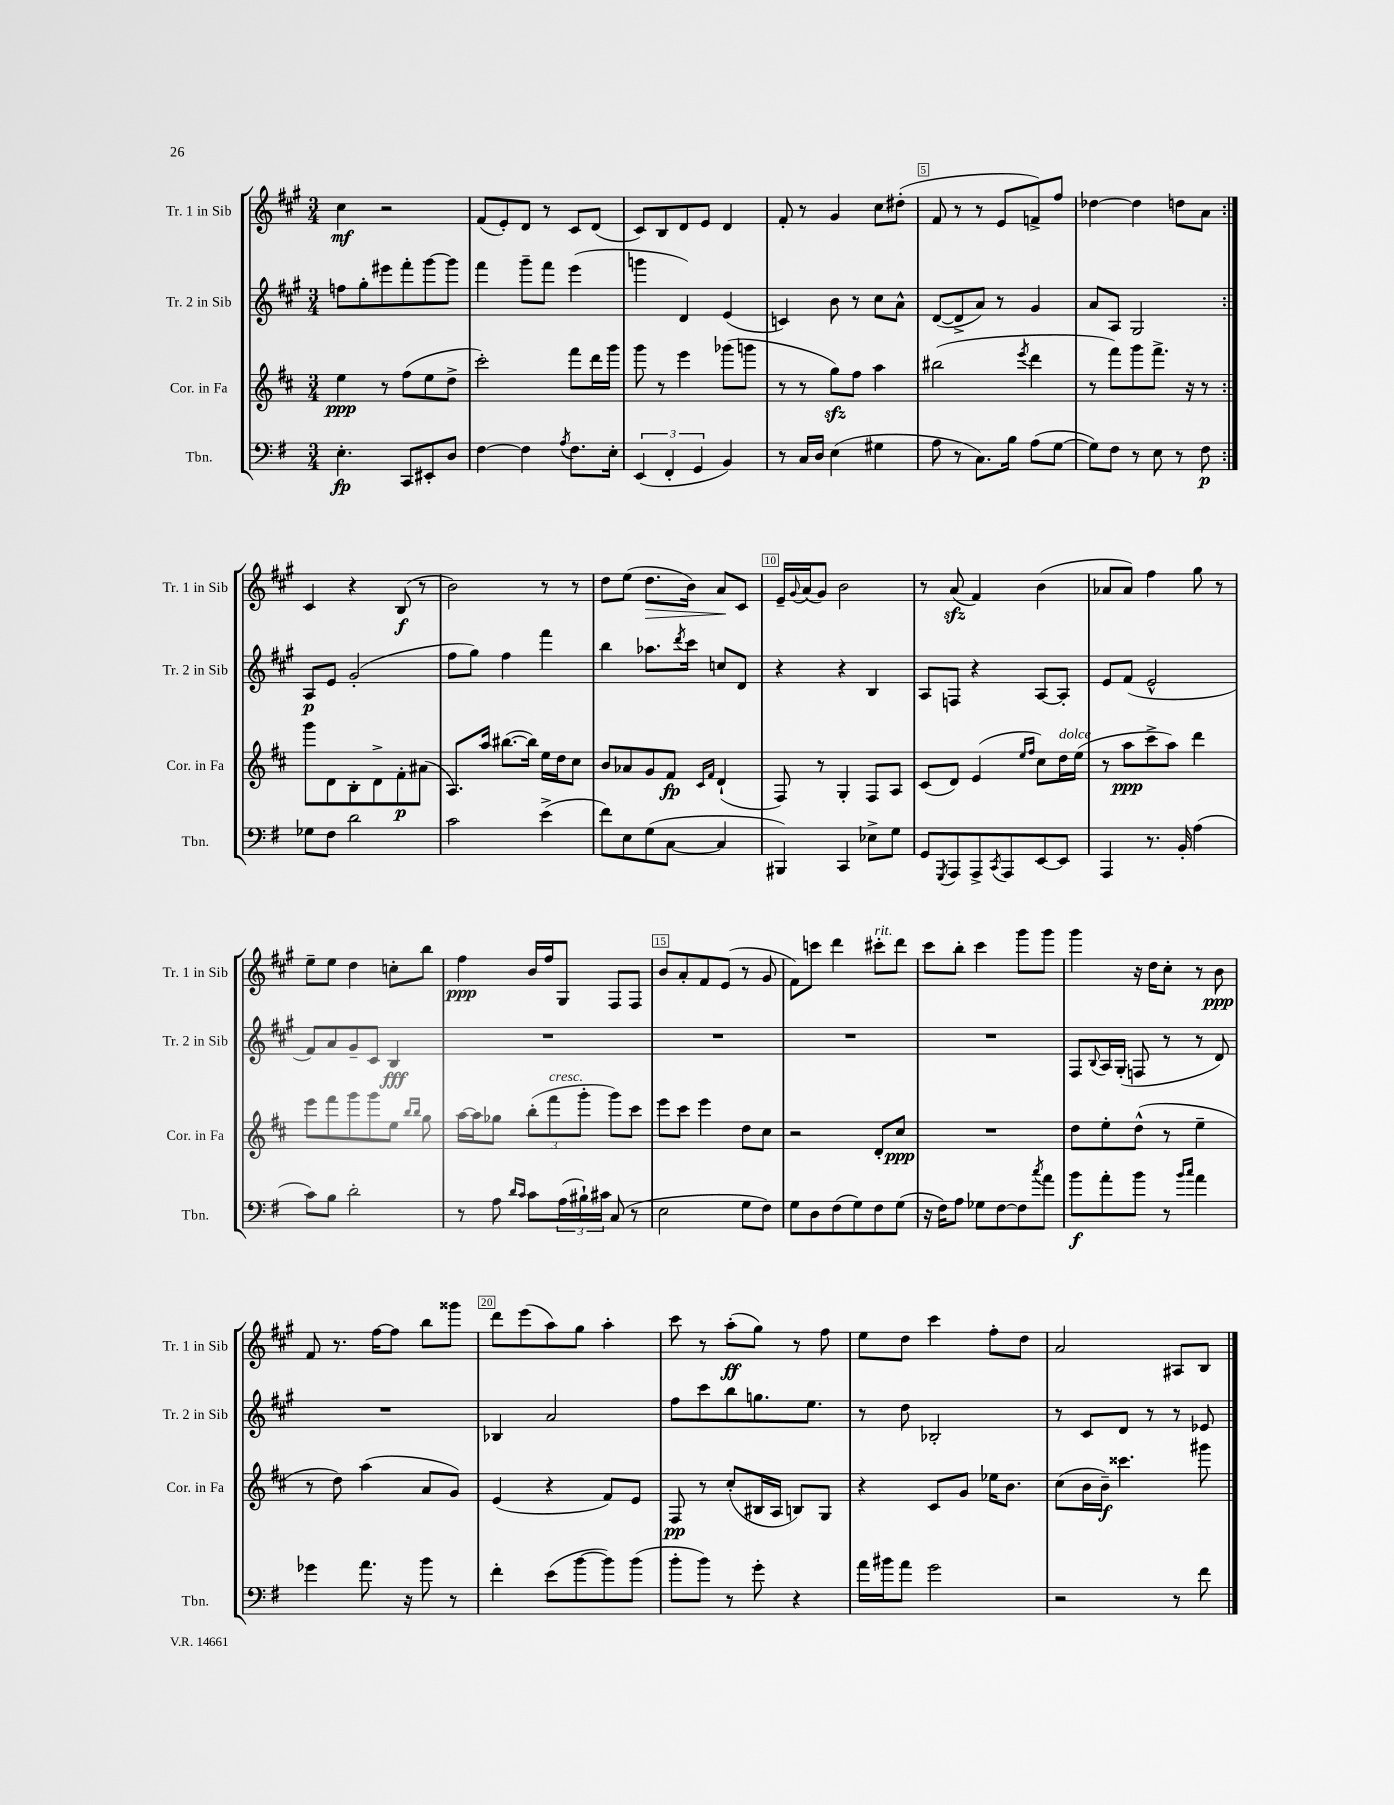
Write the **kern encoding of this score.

**kern	**dynam	**kern	**dynam	**kern	**dynam	**kern	**dynam
*part4	*part4	*part3	*part3	*part2	*part2	*part1	*part1
*staff4	*staff4	*staff3	*staff3	*staff2	*staff2	*staff1	*staff1
*I"Tbn.	*	*I"Cor. in Fa	*	*I"Tr. 2 in Sib	*	*I"Tr. 1 in Sib	*
*I'Tbn.	*	*I'Cor. in Fa	*	*I'Tr. 2 in Sib	*	*I'Tr. 1 in Sib	*
*clefF4	*	*clefG2	*	*clefG2	*	*clefG2	*
*k[f#]	*	*k[f#c#]	*	*k[f#c#g#]	*	*k[f#c#g#]	*
*M3/4	*	*M3/4	*	*M3/4	*	*M3/4	*
=1	=1	=1	=1	=1	=1	=1	=1
4.E'\	fp	4ee\	ppp	8ffn\L	.	4cc#\	mf
.	.	.	.	8gg#'\	.	.	.
.	.	8r	.	8eee#X\	.	2r	.
8CC/L	.	(8ff#\L	.	8fff#'\	.	.	.
8EE#X'/	.	8ee\	.	[8ggg#\	.	.	.
8D/J	.	8dd^\J	.	8ggg#\J]	.	.	.
=2	=2	=2	=2	=2	=2	=2	=2
[4F#\	.	2ccc#'\)	.	4fff#\	.	(8f#/L	.
.	.	.	.	.	.	8e'/)	.
4F#\]	.	.	.	8ggg#~\L	.	8d/J	.
.	.	.	.	8fff#\J	.	8r	.
8qA/	.	.	.	.	.	.	.
8.F#\L	.	8fff#\L	.	(4eee\	.	8c#/L	.
.	.	16ddd\L	.	.	.	(8d/J	.
16E'\Jk	.	16ggg\JJ	.	.	.	.	.
=3	=3	=3	=3	=3	=3	=3	=3
(6EE/	.	8ggg\	.	4gggn\	.	8c#/L)	.
.	.	8r	.	.	.	8B/	.
6FF#'/	.	.	.	.	.	.	.
.	.	4eee\	.	4d/)	.	8d/	.
6GG/	.	.	.	.	.	.	.
.	.	.	.	.	.	8e/J	.
4BB/)	.	(8ggg-X\L	.	(4e/	.	4d/	.
.	.	8gggn\J	.	.	.	.	.
=4	=4	=4	=4	=4	=4	=4	=4
8r	.	8r	.	4cn/)	.	8f#'/	.
16C/LL	.	8r	.	.	.	8r	.
16D/JJ	.	.	.	.	.	.	.
(4E\	.	8ggzz\L)	.	8b\	.	4g#/	.
.	.	8ff#\J	.	8r	.	.	.
4G#X\	.	4aa\	.	8cc#\L	.	8cc#\L	.
.	.	.	.	8a^^\J	.	(8dd#X'\J	.
=5	=5	=5	=5	=5	=5	=5	=5
8A\	.	(2bb#X\	.	([8d/L	.	8f#/	.
8r	.	.	.	8d^/]	.	8r	.
8.C\L)	.	.	.	8a/J)	.	8r	.
.	.	.	.	8r	.	8e/L	.
16B\Jk	.	.	.	.	.	.	.
.	.	8qeee/	.	.	.	.	.
(8A\L	.	4ddd\	.	4g#/	.	8fn^/)	.
[8G\J	.	.	.	.	.	8ff#/J	.
=6	=6	=6	=6	=6	=6	=6	=6
8G\L])	.	8r	.	8a/L	.	[4dd-X\	.
8F#\J	.	8fff#\L)	.	8A/J	.	.	.
8r	.	8ggg\	.	2G#/	.	4dd-\]	.
8E\	.	8.fff#^\J	.	.	.	.	.
8r	.	.	.	.	.	8ddn\L	.
.	.	16r	.	.	.	.	.
8F#\	p	8r	.	.	.	8a\J	.
!!LO:LB:g=z
=7:|!	=7:|!	=7:|!	=7:|!	=7:|!	=7:|!	=7:|!	=7:|!
8G-X\L	.	8ggg\L	.	8A/L	p	4c#/	.
8F#\J	.	8d\	.	8e/J	.	.	.
2d\	.	8B'\	.	(2g#'/	.	4r	.
.	.	8d^\	.	.	.	.	.
.	.	8f#'\	p	.	.	(8B/	f
.	.	(8a#X\J	.	.	.	8r	.
=8	=8	=8	=8	=8	=8	=8	=8
2c\	.	8.A/L)	.	8ff#\L	.	2b\)	.
.	.	.	.	8gg#\J)	.	.	.
.	.	16aa/Jk	.	.	.	.	.
.	.	([8.bb#X\L	.	4ff#\	.	.	.
.	.	16bb#\Jk])	.	.	.	.	.
(4e^\	.	16ee\LL	.	4fff#\	.	8r	.
.	.	16dd\J	.	.	.	.	.
.	.	8cc#\J	.	.	.	8r	.
=9	=9	=9	=9	=9	=9	=9	=9
8f#\L)	.	8b/L	.	4bb\	.	8dd\L	.
8E\	.	8a-X/	.	.	.	(8ee\J	.
!	!	!	!	!	!	!	!LO:HP:b
(8G\	.	8g/	.	8.aa-X\L	.	8.dd\L	>
[8C\J	.	8f#/J	fp	.	.	.	.
.	.	.	.	8qddd/	.	.	.
.	.	.	.	16ccc#\Jk	.	16b\Jk)	.
.	.	16qqc#/LL	.	.	.	.	.
.	.	16qqf#/JJ	.	.	.	.	.
4C/]	.	(4d`/	.	8ccn/L	.	8a/L	.
.	.	.	.	8d/J	.	8c#/J	]
=10	=10	=10	=10	=10	=10	=10	=10
4BBB#X/)	.	8F#/)	.	4r	.	16e~/LL	.
.	.	.	.	.	.	8qqg#/	.
.	.	.	.	.	.	(16a/J	.
.	.	8r	.	.	.	8g#/J)	.
4CC/	.	4G'/	.	4r	.	2b\	.
8E-X^\L	.	8F#/L	.	4B/	.	.	.
8G\J	.	8A/J	.	.	.	.	.
=11	=11	=11	=11	=11	=11	=11	=11
8GG/L	.	(8c#/L	.	8A/L	.	8r	.
8qGGG/	.	.	.	.	.	.	.
8AAA/	.	8d/J)	.	8Fn/J	.	(8azz/	.
8AAA^/	.	(4e/	.	4r	.	4f#/)	.
8qCC/	.	.	.	.	.	.	.
8AAA/	.	.	.	.	.	.	.
.	.	16qqee/LL	.	.	.	.	.
.	.	16qqff#/JJ	.	.	.	.	.
[8EE/	.	8cc#\L)	.	[8A/L	.	(4b\	.
!	!	!LO:TX:a:i:t=dolce	!	!	!	!	!
8EE/J]	.	16dd\L	.	8A'/J]	.	.	.
.	.	(16ee\JJ	.	.	.	.	.
=12	=12	=12	=12	=12	=12	=12	=12
4AAA/	.	8r	.	8e/L	.	8a-X/L	.
.	.	8aa\L	ppp	(8f#/J	.	8a-/J)	.
8.r	.	8ccc#^\	.	2e^^/	.	4ff#\	.
.	.	8aa\J)	.	.	.	.	.
16BB'/	.	.	.	.	.	.	.
(4A\	.	4ddd\	.	.	.	8gg#\	.
.	.	.	.	.	.	8r	.
!!LO:LB:g=z
=13	=13	=13	=13	=13	=13	=13	=13
8c\L)	.	8eee\L	.	8f#/L)	.	8ee~\L	.
8B\J	.	8fff#\	.	8a/	.	8ee\J	.
2d'\	.	8ggg\	.	8g#~/	.	4dd\	.
.	.	8ggg\	.	8c#/J	.	.	.
.	.	8ee\J	.	4B/	fff	8ccn'\L	.
.	.	16qqbb/LL	.	.	.	.	.
.	.	16qqbb/JJ	.	.	.	.	.
.	.	8gg\	.	.	.	8bb\J	.
=14	=14	=14	=14	=14	=14	=14	=14
8r	.	[16aa\LL	.	2.r	.	4ff#\	ppp
.	.	16aa\J]	.	.	.	.	.
8A\	.	8gg-X\J	.	.	.	.	.
16qqd/LL	.	.	.	.	.	.	.
16qqc/JJ	.	.	.	.	.	.	.
8c\L	.	(12bb'\L	.	.	.	16b/LL	.
.	.	.	.	.	.	16ff#/J	.
!	!	!LO:TX:a:i:t=cresc.	!	!	!	!	!
.	.	12fff#\	.	.	.	.	.
(24A\L	.	.	.	.	.	8G#/J	.
24B#X`\)	.	12ggg'\J	.	.	.	.	.
24c#X\JJ	.	.	.	.	.	.	.
(8C/	.	8ggg\L)	.	.	.	8F#/L	.
8r	.	8ccc#\J	.	.	.	8F#/J	.
=15	=15	=15	=15	=15	=15	=15	=15
2E\	.	8eee\L	.	2.r	.	8b/L	.
.	.	8ccc#\J	.	.	.	8a'/	.
.	.	4eee\	.	.	.	8f#/	.
.	.	.	.	.	.	(8e/J	.
8G\L	.	8dd\L	.	.	.	8r	.
8F#\J)	.	8cc#\J	.	.	.	8g#/	.
=16	=16	=16	=16	=16	=16	=16	=16
8G\L	.	2r	.	2.r	.	8f#\L)	.
8D\	.	.	.	.	.	8cccn\J	.
(8F#\	.	.	.	.	.	4ddd\	.
8G\)	.	.	.	.	.	.	.
!	!	!	!	!	!	!LO:TX:a:i:t=rit.	!
8F#\	.	8d'/L	.	.	.	8ccc#X'\L	.
(8G\J	.	8cc#/J	ppp	.	.	8ddd\J	.
=17	=17	=17	=17	=17	=17	=17	=17
16r	.	2.r	.	2.r	.	8ccc#\L	.
16F#\KL)	.	.	.	.	.	.	.
8A\J	.	.	.	.	.	8bb'\J	.
8G-X\L	.	.	.	.	.	4ccc#\	.
[8F#\	.	.	.	.	.	.	.
8F#\]	.	.	.	.	.	8ggg#\L	.
8qcc/	.	.	.	.	.	.	.
8a\J	.	.	.	.	.	8ggg#\J	.
=18	=18	=18	=18	=18	=18	=18	=18
8b\L	f	8dd\L	.	8F#/L	.	4ggg#\	.
.	.	.	.	8qqB/	.	.	.
8a'\	.	8ee'\	.	16A/L	.	.	.
.	.	.	.	(16G#'/JJ	.	.	.
8b\J	.	(8dd^^\J	.	8Fn/	.	16r	.
.	.	.	.	.	.	16dd\KL	.
8r	.	8r	.	8r	.	8cc#'\J	.
16qqb/LL	.	.	.	.	.	.	.
16qqcc/JJ	.	.	.	.	.	.	.
4a\	.	4ee~\	.	8r	.	8r	.
.	.	.	.	8d/)	.	8b\	ppp
!!LO:LB:g=z
=19	=19	=19	=19	=19	=19	=19	=19
4g-X\	.	8r	.	2.r	.	8f#/	.
.	.	8dd\)	.	.	.	8.r	.
8.a\	.	(4aa\	.	.	.	.	.
.	.	.	.	.	.	[16ff#\KL	.
.	.	.	.	.	.	8ff#\J]	.
16r	.	.	.	.	.	.	.
8b\	.	8a/L	.	.	.	8bb\L	.
8r	.	8g/J)	.	.	.	8ggg##X\J	.
=20	=20	=20	=20	=20	=20	=20	=20
4f#'\	.	(4e/	.	4B-X/	.	8ddd\L	.
.	.	.	.	.	.	(8eee\	.
(8e\L	.	4r	.	2a/	.	8aa\)	.
[8b\	.	.	.	.	.	8gg#\J	.
8b\])	.	8f#/L)	.	.	.	4aa'\	.
(8b\J	.	8e/J	.	.	.	.	.
=21	=21	=21	=21	=21	=21	=21	=21
8b'\L	.	8F#/	pp	8ff#\L	.	8ccc#\	.
8b\J)	.	8r	.	8ccc#\	.	8r	.
8r	.	(8cc#'/L	.	8bb\	.	(8aa'\L	ff
8g'\	.	16B#X/L	.	8.ggn\	.	8gg#\J)	.
.	.	16A/JJ	.	.	.	.	.
4r	.	8Bn/L)	.	.	.	8r	.
.	.	.	.	8.ee\J	.	.	.
.	.	8G/J	.	.	.	8ff#\	.
=22	=22	=22	=22	=22	=22	=22	=22
16a\LL	.	4r	.	8r	.	8ee\L	.
16b#X\J	.	.	.	.	.	.	.
8a\J	.	.	.	8dd\	.	8dd\J	.
2g\	.	8c#/L	.	2B-X'/	.	4ccc#\	.
.	.	8g/J	.	.	.	.	.
.	.	16ee-X\KL	.	.	.	8ff#'\L	.
.	.	8.b\J	.	.	.	.	.
.	.	.	.	.	.	8dd\J	.
=23	=23	=23	=23	=23	=23	=23	=23
2r	.	(8cc#\L	.	8r	.	2a/	.
.	.	16b\L	.	8c#/L	.	.	.
.	.	16b~\JJ)	f	.	.	.	.
.	.	4.ccc##X\	.	8d/J	.	.	.
.	.	.	.	8r	.	.	.
8r	.	.	.	8r	.	8A#X/L	.
8f#\	.	8ggg#X\	.	8e-X/	.	8B/J	.
==	==	==	==	==	==	==	==
*-	*-	*-	*-	*-	*-	*-	*-
